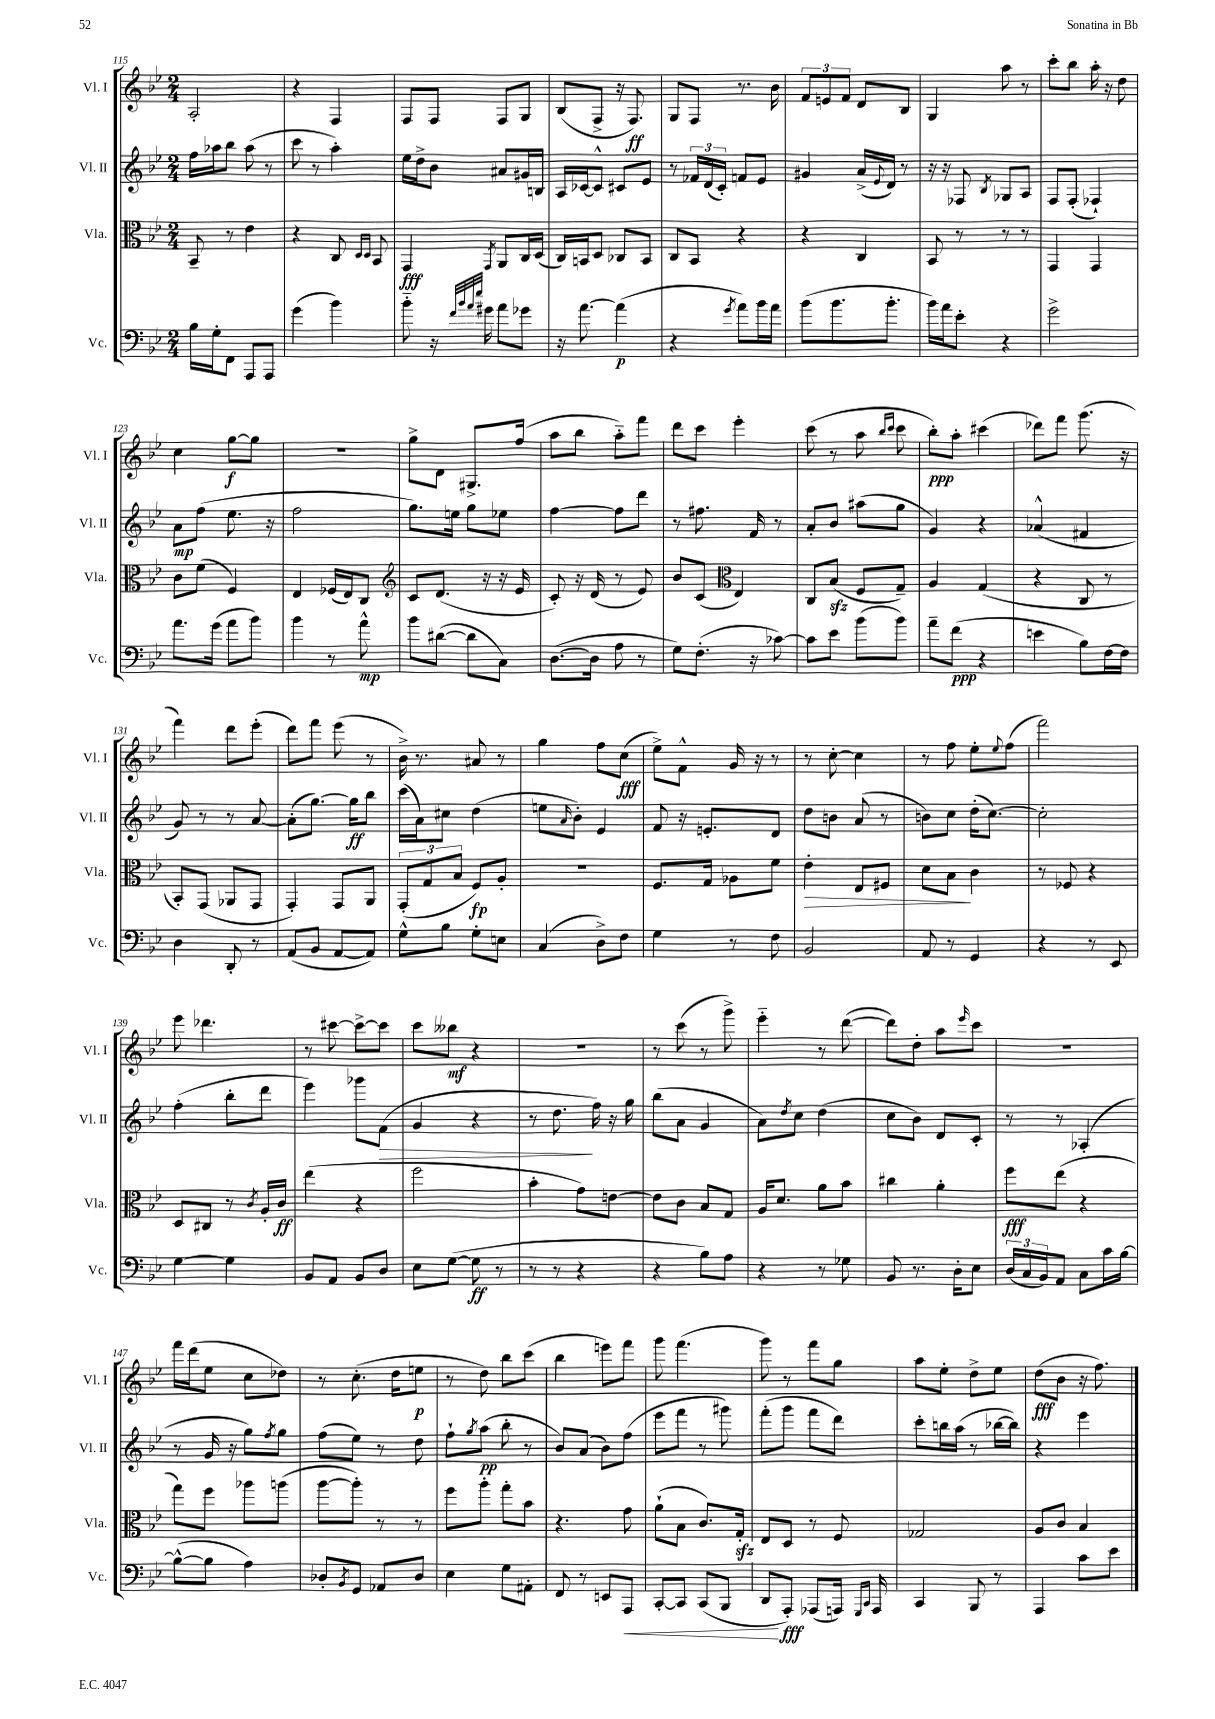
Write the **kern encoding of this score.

**kern	**dynam	**kern	**dynam	**kern	**dynam	**kern	**dynam
*part4	*part4	*part3	*part3	*part2	*part2	*part1	*part1
*staff4	*staff4	*staff3	*staff3	*staff2	*staff2	*staff1	*staff1
*I"Vc.	*	*I"Vla.	*	*I"Vl. II	*	*I"Vl. I	*
*I'Vc.	*	*I'Vla.	*	*I'Vl. II	*	*I'Vl. I	*
*clefF4	*	*clefC3	*	*clefG2	*	*clefG2	*
*k[b-e-]	*	*k[b-e-]	*	*k[b-e-]	*	*k[b-e-]	*
*M2/4	*	*M2/4	*	*M2/4	*	*M2/4	*
=115	=115	=115	=115	=115	=115	=115	=115
16B-\LL	.	8BB-~/	.	16ff\LL	.	2A'/	.
16G'\J	.	.	.	16aa-X\J	.	.	.
8FF\J	.	8r	.	8bb-\J	.	.	.
8AAA/L	.	4e-\	.	(8aa-\	.	.	.
8AAA/J	.	.	.	8r	.	.	.
=116	=116	=116	=116	=116	=116	=116	=116
(4g\	.	4r	.	8ccc\	.	4r	.
.	.	.	.	8r	.	.	.
4b-\)	.	8C/	.	4aa'\)	.	4F/	.
.	.	16qqD/LL	.	.	.	.	.
.	.	16qqD/JJ	.	.	.	.	.
.	.	8BB-/	.	.	.	.	.
=117	=117	=117	=117	=117	=117	=117	=117
8b-\	.	4GG/	fff	16ee-\LL	.	8F/L	.
.	.	.	.	16dd^\J	.	.	.
16r	.	.	.	8b-\J	.	8F/J	.
32qqf/LLL	.	.	.	.	.	.	.
32qqb-/	.	.	.	.	.	.	.
32qqa/	.	.	.	.	.	.	.
32qqee-/JJJ	.	.	.	.	.	.	.
16g#X\	.	.	.	.	.	.	.
.	.	8qGG/	.	.	.	.	.
8a\L	.	8AA/L	.	8a#X/L	.	8F/L	.
8g-X\J	.	16C/L	.	16g#X/L	.	8G/J	.
.	.	(16D/JJ	.	16Bn/JJ	.	.	.
=118	=118	=118	=118	=118	=118	=118	=118
16r	.	16C/LL)	.	16A/LL	.	(8B-/L	.
[8.a\	.	16BBn/J	.	[16c-X/J	.	.	.
.	.	8D/J	.	8c-^^/J]	.	8F^/J	.
(4a\]	p	8C-X/L	.	8c#X/L	.	16r	.
.	.	.	.	.	.	8.F/)	ff
.	.	8BB/J	.	8e-/J	.	.	.
=119	=119	=119	=119	=119	=119	=119	=119
4r	.	8C/L	.	8r	.	8G/L	.
.	.	8BB-/J	.	24f-X/LL	.	8F/J	.
.	.	.	.	(24d/	.	.	.
.	.	.	.	24c'/JJ)	.	.	.
8qg/	.	.	.	.	.	.	.
8a\L)	.	4r	.	8fn/L	.	8.r	.
16b-\L	.	.	.	8e-/J	.	.	.
16a\JJ	.	.	.	.	.	16b-\	.
=120	=120	=120	=120	=120	=120	=120	=120
(8b-\L	.	4r	.	4g#X/	.	12f/L	.
.	.	.	.	.	.	12en/	.
8.b-\	.	.	.	.	.	.	.
.	.	.	.	.	.	12f/J	.
.	.	4C/	.	(16a^/LL	.	8d/L	.
.	.	.	.	8qqe-/	.	.	.
8.b-'\J	.	.	.	16d/JJ)	.	.	.
.	.	.	.	8r	.	8B-/J	.
=121	=121	=121	=121	=121	=121	=121	=121
16b-\LL)	.	8BB-/	.	16r	.	4G/	.
16a\J	.	.	.	16r	.	.	.
8e-'\J	.	8r	.	8F-X/	.	.	.
.	.	.	.	8qB-/	.	.	.
4r	.	8r	.	8G-X/L	.	8aa\	.
.	.	8r	.	8A/J	.	8r	.
=122	=122	=122	=122	=122	=122	=122	=122
2g^\	.	4GG/	.	8F/L	.	8ccc'\L	.
.	.	.	.	(8F'/J	.	8bb-\J	.
.	.	4GG/	.	4F-X`/)	.	16aa'\	.
.	.	.	.	.	.	16r	.
.	.	.	.	.	.	8dd\	.
!!LO:LB:g=z
=123	=123	=123	=123	=123	=123	=123	=123
8.a\L	.	8c\L	.	8a\L	mp	4cc\	.
.	.	(8f\J	.	(8ff\J	.	.	.
(16g\Jk	.	.	.	.	.	.	.
8a\L	.	4F/)	.	8.ee-\	.	[8gg\L	f
8b-\J)	.	.	.	.	.	8gg\J]	.
.	.	.	.	16r	.	.	.
=124	=124	=124	=124	=124	=124	=124	=124
4b-\	.	4E-/	.	2ff\	.	2r	.
8r	.	(16F-X/LL	.	.	.	.	.
.	.	16E-/J)	.	.	.	.	.
8a^^\	mp	8C/J	.	.	.	.	.
=125	=125	=125	=125	=125	=125	=125	=125
*	*	*clefG2	*	*	*	*	*
8b-\L	.	8c/L	.	8.gg\L)	.	8gg^\L	.
([8d#X\J	.	(8.d/J	.	.	.	8d\J	.
.	.	.	.	16een\Jk	.	.	.
8d#\L]	.	.	.	8gg\L	.	8.G#X^/L	.
.	.	16r	.	.	.	.	.
8C\J)	.	16r	.	8ee-X\J	.	.	.
.	.	16e-/	.	.	.	(16ff/Jk	.
=126	=126	=126	=126	=126	=126	=126	=126
([8.D\L	.	8c'/)	.	[4ff\	.	8aa\L	.
.	.	16r	.	.	.	8bb-\J	.
16D\Jk]	.	(16d/	.	.	.	.	.
8A\	.	8r	.	8ff\L]	.	8aa\L)	.
8r	.	8e-/)	.	8ddd\J	.	8fff\J	.
=127	=127	=127	=127	=127	=127	=127	=127
8G\L)	.	8b-/L	.	8r	.	8ddd\L	.
(8.F'\J	.	(8c/J	.	8.ff#X\	.	8ccc\J	.
*	*	*clefC3	*	*	*	*	*
.	.	4E-/)	.	.	.	4eee-'\	.
16r	.	.	.	16f/	.	.	.
[8c-X\)	.	.	.	8r	.	.	.
=128	=128	=128	=128	=128	=128	=128	=128
8c-\L]	.	8C/L	.	8a'/L	.	(8ccc\	.
8e-\J	.	(8B-zz/J	.	8b-/J	.	8r	.
(8b-\L	.	8F/L	.	(8aa#X\L	.	8aa\	.
.	.	.	.	.	.	16qqbb-/LL	.
.	.	.	.	.	.	16qqccc/JJ	.
8b-\J)	.	8G~/J)	.	8gg\J	.	8ccc\	.
=129	=129	=129	=129	=129	=129	=129	=129
8a~\L	.	4A/	.	4g/)	.	8bb-'\L)	ppp
(8f\J	ppp	.	.	.	.	8aa'\J	.
4r	.	(4G/	.	4r	.	(4ccc#X\	.
=130	=130	=130	=130	=130	=130	=130	=130
4en\	.	4r	.	(4a-X^^/	.	8ddd-X\L)	.
.	.	.	.	.	.	8fff\J	.
8B-\L)	.	8C/	.	4f#X/	.	(8.ggg\	.
[16F\L	.	8r	.	.	.	.	.
16F\JJ]	.	.	.	.	.	16r	.
!!LO:LB:g=z
=131	=131	=131	=131	=131	=131	=131	=131
4D\	.	8BB-'/L)	.	8g/)	.	4fff\)	.
.	.	(8GG/J	.	8r	.	.	.
8DD'/	.	8AA-X/L	.	8r	.	8ddd\L	.
8r	.	8GG/J	.	[8a/	.	(8eee-'\J	.
=132	=132	=132	=132	=132	=132	=132	=132
(8AA/L	.	4GG'/)	.	(8a'\L]	.	8ddd\L)	.
8BB-/J	.	.	.	[8.gg\J)	.	8fff\J	.
[8AA/L	.	8GG/L	.	.	.	(8eee-\	.
.	.	.	.	16gg\KL]	ff	.	.
8AA/J])	.	8AA/J	.	8bb-\J	.	8r	.
=133	=133	=133	=133	=133	=133	=133	=133
8G^^\L	.	(12GG'/L	.	(16ccc\LL	.	16b-^\)	.
.	.	.	.	16a\J)	.	8.r	.
.	.	12G/	.	.	.	.	.
8B-\J	.	.	.	8cc#X\J	.	.	.
.	.	12B-/J	.	.	.	.	.
8G'\L	.	8F/L)	fp	(4dd\	.	8a#X/	.
8En\J	.	8A'/J	.	.	.	8r	.
=134	=134	=134	=134	=134	=134	=134	=134
(4C/	.	2r	.	8een\L	.	4gg\	.
.	.	.	.	16qqa/	.	.	.
.	.	.	.	8b-'\J)	.	.	.
8D^\L)	.	.	.	4e-/	.	8ff\L	.
8F\J	.	.	.	.	.	(8cc\J	fff
=135	=135	=135	=135	=135	=135	=135	=135
4G\	.	8.F/L	.	8f/	.	8ee-^\L)	.
.	.	.	.	16r	.	8f^^\J	.
.	.	16G/Jk	.	8.en'/L	.	.	.
8r	.	8A-X\L	.	.	.	16g/	.
.	.	.	.	.	.	16r	.
8F\	.	8f\J	.	8d/J	.	8r	.
=136	=136	=136	=136	=136	=136	=136	=136
!	!	!	!LO:HP:b	!	!	!	!
2BB-/	.	4e-'\	>	8dd\L	.	8r	.
.	.	.	.	8bn\J	.	[8cc'\	.
.	.	8E-/L	.	(8a/	.	4cc\]	.
.	.	8F#X/J	.	8r	.	.	.
=137	=137	=137	=137	=137	=137	=137	=137
8AA/	.	8d\L	.	8bn\L)	.	8r	.
8r	.	8B-\J	.	8cc\J	.	8ff\	.
4GG/	.	4c\	]	(16dd'\KL	.	8ee-'\L	.
.	.	.	.	[8.cc\J)	.	.	.
.	.	.	.	.	.	8qqee-/	.
.	.	.	.	.	.	(8ff\J	.
=138	=138	=138	=138	=138	=138	=138	=138
4r	.	8r	.	2cc'\]	.	2fff\)	.
.	.	8F-X/	.	.	.	.	.
8r	.	4r	.	.	.	.	.
8EE-/	.	.	.	.	.	.	.
!!LO:LB:g=z
=139	=139	=139	=139	=139	=139	=139	=139
[4G\	.	8D/L	.	(4ff'\	.	8eee-\	.
.	.	8C#X/J	.	.	.	4.ddd-X\	.
4G\]	.	8r	.	8bb-'\L	.	.	.
.	.	8qc/	.	.	.	.	.
.	.	16A'/LL	.	8ddd\J	.	.	.
.	.	16c/JJ	ff	.	.	.	.
=140	=140	=140	=140	=140	=140	=140	=140
8BB-/L	.	(4ee-\	.	4eee-\)	.	8r	.
8AA/J	.	.	.	.	.	[8ccc#X\	.
8BB-/L	.	4r	.	8ggg-X\L	.	8ccc#^\L_	.
!	!	!	!	!	!LO:HP:b	!	!
8D/J	.	.	.	(8f\J	>	8ccc#\J]	.
=141	=141	=141	=141	=141	=141	=141	=141
8E-\L	.	2ff\	.	4g/	.	8ccc\L	.
([8G\J	.	.	.	.	.	8bb--X\J	mf
8G\]	ff	.	.	4r	.	4r	.
8r	.	.	.	.	.	.	.
=142	=142	=142	=142	=142	=142	=142	=142
8r	.	4b-'\	.	8r	.	2r	.
8r	.	.	.	8.dd\	.	.	.
4r	.	8g\L)	.	.	.	.	.
.	.	.	.	16ff\)	]	.	.
.	.	[8en\J	.	16r	.	.	.
.	.	.	.	16gg\	.	.	.
=143	=143	=143	=143	=143	=143	=143	=143
4r	.	8e\L]	.	(8bb-\L	.	8r	.
.	.	8c\J	.	8a\J	.	(8ccc\	.
8B-\L)	.	8B-/L	.	4g/	.	8r	.
8A\J	.	8G/J	.	.	.	8ggg^\)	.
=144	=144	=144	=144	=144	=144	=144	=144
4r	.	16A/KL	.	8a\L)	.	4eee-\	.
.	.	8.d/J	.	.	.	.	.
.	.	.	.	8qdd/	.	.	.
.	.	.	.	8cc\J	.	.	.
8r	.	8a\L	.	(4dd\	.	8r	.
8G-X\	.	8b-\J	.	.	.	([8ddd\	.
=145	=145	=145	=145	=145	=145	=145	=145
8BB-/	.	4cc#X\	.	8cc\L	.	8ddd\L])	.
8.r	.	.	.	8b-\J)	.	8dd'\J	.
.	.	4a'\	.	8d/L	.	8aa\L	.
16D'\KL	.	.	.	.	.	.	.
.	.	.	.	.	.	16qqeee-/	.
8E-\J	.	.	.	8c'/J	.	8ccc\J	.
=146	=146	=146	=146	=146	=146	=146	=146
(24D/LL	.	8ff\L	fff	8r	.	2r	.
24C/	.	.	.	.	.	.	.
24BB-/J)	.	.	.	.	.	.	.
8AA/J	.	(8ee-\J	.	8r	.	.	.
8C\L	.	4r	.	(4A-X'/	.	.	.
16c\L	.	.	.	.	.	.	.
[16B-\JJ	.	.	.	.	.	.	.
!!LO:LB:g=z
=147	=147	=147	=147	=147	=147	=147	=147
(8B-^^\L_	.	8gg\L)	.	8r	.	16fff\LL	.
.	.	.	.	.	.	(16ddd\J	.
8B-\J]	.	8ff\J	.	16g/	.	8ee-\J	.
.	.	.	.	16r	.	.	.
4A\)	.	8aa-X\L	.	8gg\L)	.	8cc\L	.
.	.	.	.	8qff/	.	.	.
.	.	(8aan\J	.	8gg\J	.	8dd-X\J)	.
=148	=148	=148	=148	=148	=148	=148	=148
8D-X'/L	.	[8aa\L	.	(8ff\L	.	8r	.
8qBB-/	.	.	.	.	.	.	.
8GG/J	.	8aa'\J])	.	8ee-\J)	.	(8.cc'\	.
8AA-X/L	.	8r	.	8r	.	.	.
.	.	.	.	.	.	16dd\KL	.
8D-/J	.	8r	.	8dd\	.	8een\J	p
=149	=149	=149	=149	=149	=149	=149	=149
4E-\	.	8ff\L	.	8ff`\L	.	8r	.
.	.	.	.	8qgg/	.	.	.
.	.	8aa'\J	.	(8aa\J	pp	8dd\)	.
8G\L	.	8gg'\L	.	8bb-'\	.	8bb-\L	.
8AA#X'\J	.	8b-\J	.	8r	.	(8ccc\J	.
=150	=150	=150	=150	=150	=150	=150	=150
8FF/	.	4.r	.	8b-/L)	.	4bb-\	.
8r	.	.	.	(8a/J	.	.	.
8EEn/L	.	.	.	8b-\L)	.	8eeen\L)	.
!	!LO:HP:b	!	!	!	!	!	!
8AAA/J	<	8g\	.	(8ff\J	.	8fff\J	.
=151	=151	=151	=151	=151	=151	=151	=151
[8CC'/L	.	(8a`\L	.	8eee-\L	.	8ggg\	.
8CC/J]	.	8B-\J	.	8fff\J	.	(4.fff\	.
(8CC/L	.	8.c/L)	.	8r	.	.	.
8BBB-/J	.	.	.	8ggg#X\)	.	.	.
.	.	16Gzz'/Jk	.	.	.	.	.
=152	=152	=152	=152	=152	=152	=152	=152
8DD/L	.	8E-/L	.	(8fff'\L	.	8ggg\)	.
8AAA'/J)	[ fff	8D/J	.	8ggg\J	.	8r	.
(8AAA-X/L	.	8r	.	8fff\L	.	8fff\L	.
16AAAn/Jk)	.	8F/	.	8ddd\J)	.	8gg\J	.
16qqGGG/LL	.	.	.	.	.	.	.
16qqCC/JJ	.	.	.	.	.	.	.
16AAA/	.	.	.	.	.	.	.
=153	=153	=153	=153	=153	=153	=153	=153
4CC/	.	2G-X/	.	8ccc'\L	.	8aa\L	.
.	.	.	.	16bbn\L	.	8ee-'\J	.
.	.	.	.	(16aa\JJ	.	.	.
8BBB-/	.	.	.	8r	.	8dd^\L	.
8r	.	.	.	[16bb-X\LL	.	8ee-\J	.
.	.	.	.	16bb-\JJ])	.	.	.
=154	=154	=154	=154	=154	=154	=154	=154
4AAA/	.	8A/L	.	4r	.	(8dd\L	fff
.	.	8c/J	.	.	.	8b-\J	.
8c\L	.	4B-/	.	4eee-\	.	16r	.
.	.	.	.	.	.	8.ff\)	.
8e-\J	.	.	.	.	.	.	.
==	==	==	==	==	==	==	==
*-	*-	*-	*-	*-	*-	*-	*-
